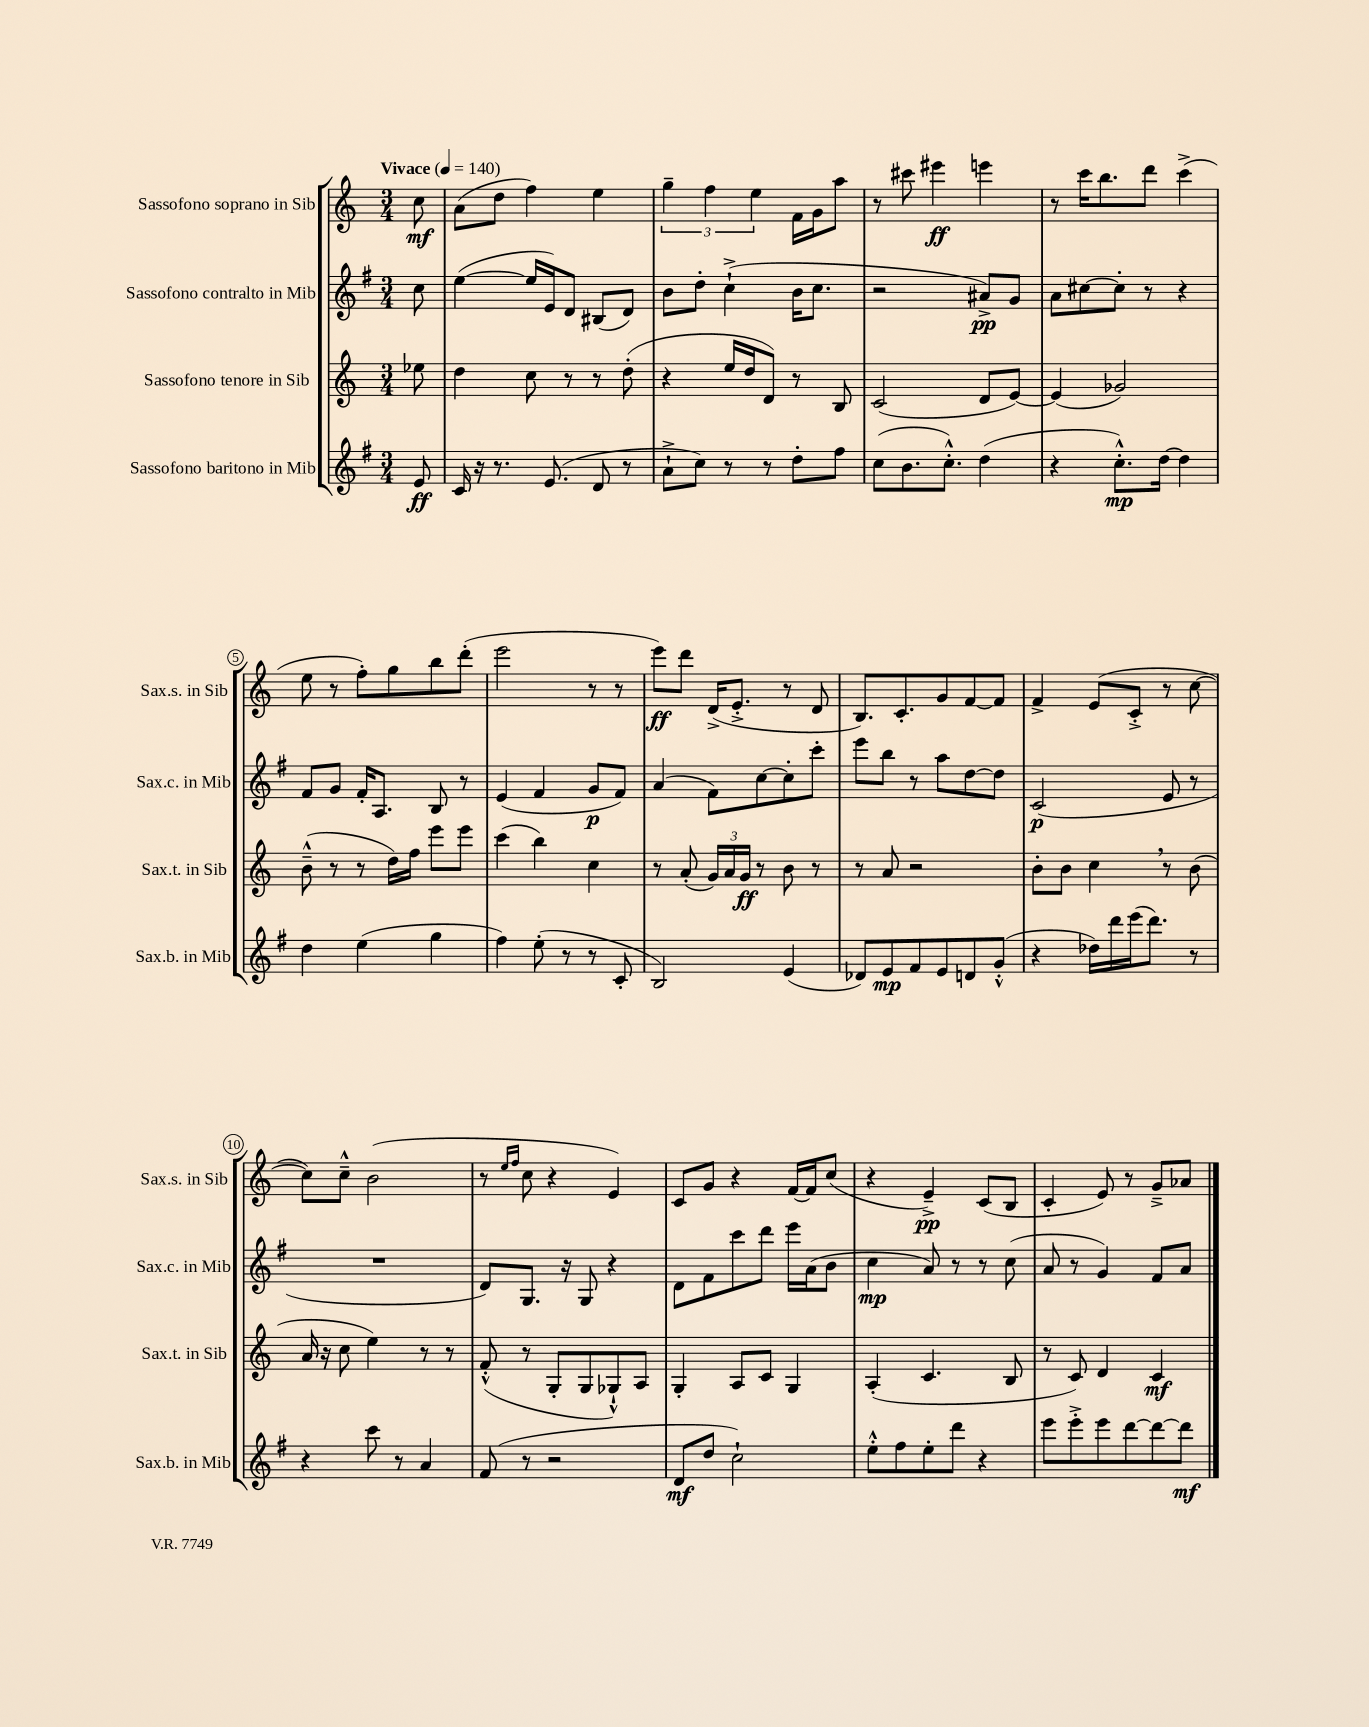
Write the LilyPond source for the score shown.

<<
\new StaffGroup <<
\new Staff = "s0" \with { instrumentName = "Sassofono soprano in Sib" shortInstrumentName = "Sax.s. in Sib" } {
    \clef treble \key c \major \numericTimeSignature \time 3/4 \partial 8 \tempo "Vivace" 4 = 140
    c''8\mf |
    a'8( d''8 f''4) e''4 |
    \tuplet 3/2 { g''4-- f''4 e''4 } f'16 g'16 a''8 |
    r8 cis'''8 eis'''4\ff e'''4 |
    r8 c'''16 b''8. d'''8 c'''4->( |
    e''8 r8 f''8-.) g''8 b''8 d'''8-.( |
    e'''2 r8 r8 |
    e'''8\ff) d'''8 d'16->( e'8.-.-> r8 d'8 |
    b8.) c'8.-. g'8 f'8~ f'8 |
    f'4-> e'8( c'8-.-> r8 c''8~ |
    c''8) c''8---^ b'2( |
    r8 \grace { e''16 f''16 } c''8 r4 e'4) |
    c'8 g'8 r4 f'16~ f'16 c''8( |
    r4 e'4--->\pp) c'8( b8 |
    c'4-. e'8) r8 g'8---> aes'8 \bar "|." |
}
\new Staff = "s1" \with { instrumentName = "Sassofono contralto in Mib" shortInstrumentName = "Sax.c. in Mib" } {
    \clef treble \key g \major \numericTimeSignature \time 3/4 \partial 8
    c''8 |
    e''4~( e''16 e'16) d'8 bis8( d'8) |
    b'8 d''8-. c''4-!->( b'16 c''8. |
    r2 ais'8->\pp) g'8 |
    a'8 cis''8~ cis''8-. r8 r4 |
    fis'8 g'8 fis'16-. a8. b8 r8 |
    e'4( fis'4 g'8\p fis'8) |
    a'4( fis'8) c''8~ c''8-. c'''8-. |
    e'''8 b''8 r8 a''8 d''8~ d''8 |
    c'2\p( e'8 r8 |
    R2. |
    d'8) g8. r16 g8 r4 |
    d'8 fis'8 c'''8 d'''8 e'''16 a'16( b'8 |
    c''4\mp a'8) r8 r8 c''8( |
    a'8 r8 g'4) fis'8 a'8 \bar "|." |
}
\new Staff = "s2" \with { instrumentName = "Sassofono tenore in Sib" shortInstrumentName = "Sax.t. in Sib" } {
    \clef treble \key c \major \numericTimeSignature \time 3/4 \partial 8
    ees''8 |
    d''4 c''8 r8 r8 d''8-.( |
    r4 e''16 d''16 d'8) r8 b8 |
    c'2( d'8 e'8~) |
    e'4( ges'2) |
    b'8---^( r8 r8 d''16) f''16 e'''8 e'''8 |
    c'''4( b''4) c''4 |
    r8 a'8-.( \tuplet 3/2 { g'16) a'16 g'16\ff } r8 b'8 r8 |
    r8 a'8 r2 |
    b'8-. b'8 c''4 \breathe r8 b'8( |
    a'16 r16 c''8 e''4) r8 r8 |
    f'8-.-^( r8 g8-. g8 ges8-!-^) a8 |
    g4-. a8 c'8 g4 |
    a4-.( c'4. b8 |
    r8 c'8) d'4 c'4\mf \bar "|." |
}
\new Staff = "s3" \with { instrumentName = "Sassofono baritono in Mib" shortInstrumentName = "Sax.b. in Mib" } {
    \clef treble \key g \major \numericTimeSignature \time 3/4 \partial 8
    e'8\ff |
    c'16 r16 r8. e'8.( d'8 r8 |
    a'8-!-> c''8) r8 r8 d''8-. fis''8 |
    c''8( b'8. c''8.-.-^) d''4( |
    r4 c''8.-.-^\mp) d''16~ d''4 |
    d''4 e''4( g''4 |
    fis''4) e''8-.( r8 r8 c'8-. |
    b2) e'4( |
    des'8) e'8\mp fis'8 e'8 d'8 g'8-.-^( |
    r4 des''16) d'''16 e'''16( d'''8.) r8 |
    r4 c'''8 r8 a'4 |
    fis'8( r8 r2 |
    d'8\mf d''8 c''2-!) |
    e''8-.-^ fis''8 e''8-. d'''8 r4 |
    e'''8 e'''8-.-> e'''8 d'''8~ d'''8~ d'''8\mf \bar "|." |
}
>>
>>
\layout { \context { \Score \override BarNumber.stencil = #(make-stencil-circler 0.1 0.3 ly:text-interface::print) } }
